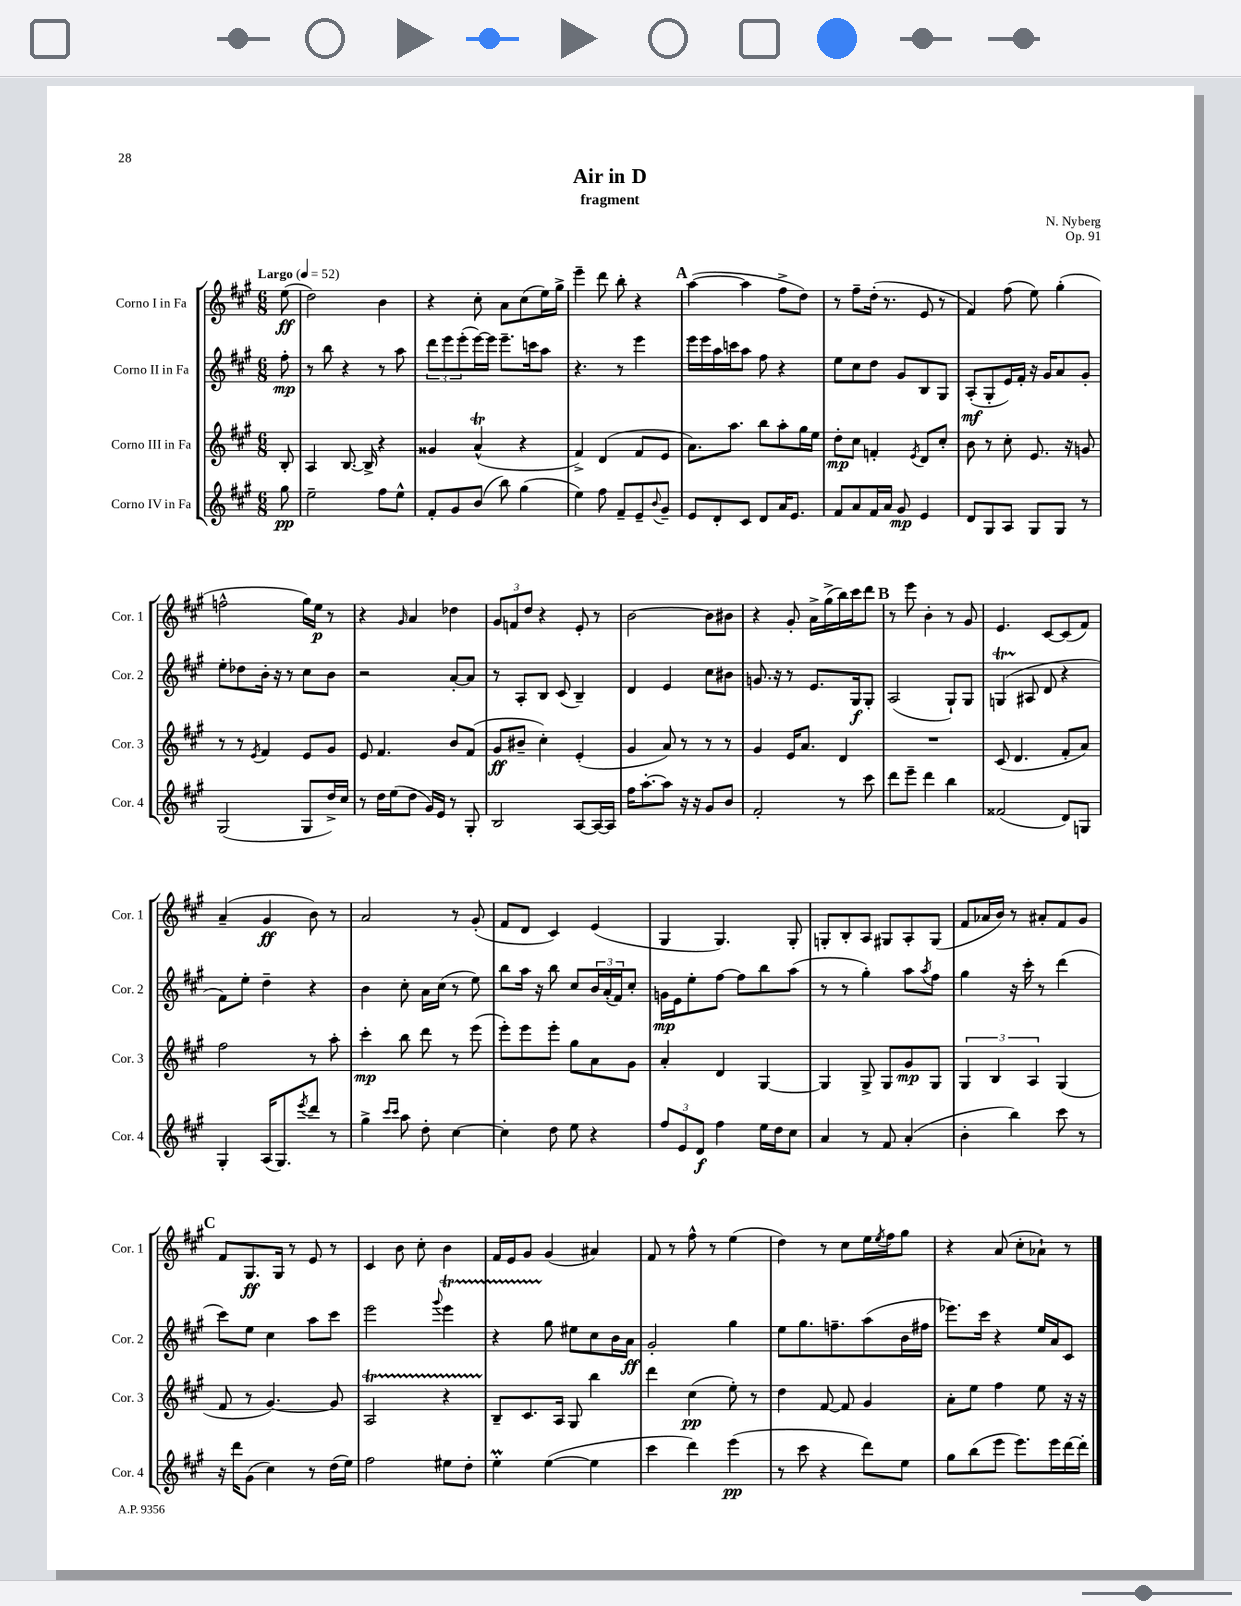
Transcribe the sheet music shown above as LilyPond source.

\header { title = "Air in D" composer = "N. Nyberg" subtitle = "fragment" opus = "Op. 91" }
<<
\new StaffGroup <<
\new Staff = "s0" \with { instrumentName = "Corno I in Fa" shortInstrumentName = "Cor. 1" } {
    \clef treble \key a \major \numericTimeSignature \time 6/8 \partial 8 \tempo "Largo" 4 = 52
    e''8\ff( |
    d''2) b'4 |
    r4 cis''8-. a'8 cis''8( e''16) gis''16-> |
    e'''4-- d'''8 b''8-. r4 |
    \mark \markup { \bold "A" } a''4~( a''4 fis''8-> d''8) |
    r8 fis''8-- d''16-.( r8. e'8 r8 |
    fis'4) fis''8( e''8) gis''4-.( |
    f''2-^ gis''16) e''16\p r8 |
    r4 \grace { gis'16 } a'4 des''4 |
    \tuplet 3/2 { gis'8 f'8 d''8 } r4 e'8-. r8 |
    b'2~ b'8 bis'8 |
    r4 gis'8-. a'16-> gis''16->( b''16) cis'''16 d'''8 |
    \mark \markup { \bold "B" } r8 e'''8 b'4-. r8 gis'8 |
    e'4. cis'8~ cis'8( fis'8) |
    a'4--( gis'4\ff b'8) r8 |
    a'2 r8 gis'8-.( |
    fis'8 d'8 cis'4) e'4( |
    gis4 gis4.) gis8-. |
    g8-. b8-. a8 gis8 a8-. gis8( |
    fis'8 aes'16 b'16) r8 ais'8-. fis'8 gis'8 |
    \mark \markup { \bold "C" } fis'8 gis8.\ff gis16 r8 e'8 r8 |
    cis'4 b'8 cis''8-. b'4 |
    fis'16 e'16 gis'8 gis'4( ais'4) |
    fis'8 r8 fis''8-^ r8 e''4( |
    d''4) r8 cis''8 e''16 \acciaccatura { e''8 } fis''16 gis''8 |
    r4 a'8( cis''8-. aes'8-!) r8 \bar "|." |
}
\new Staff = "s1" \with { instrumentName = "Corno II in Fa" shortInstrumentName = "Cor. 2" } {
    \clef treble \key a \major \numericTimeSignature \time 6/8 \partial 8
    fis''8-.\mp |
    r8 b''8 r4 r8 a''8 |
    \tuplet 3/2 { d'''8 e'''8 e'''8-.( } e'''16~) e'''16 e'''8.-- c'''16 a''8 |
    r4. r8 e'''4 |
    \mark \markup { \bold "A" } e'''16 e'''16 a''16 c'''16 a''8 fis''8 r4 |
    e''8 cis''8 d''8 gis'8 b8 gis8 |
    a8-.\mf( gis8-. e'16) fis'16-. r16 gis'16 a'8 gis'8-. |
    e''8-. des''8 b'16-. r16 r8 cis''8 b'8 |
    r2 a'8~-. a'8 |
    r8 a8-. b8 cis'8( b4--) |
    d'4 e'4 cis''8 bis'8 |
    g'8. r16 r8 e'8. gis16\f gis8-. |
    \mark \markup { \bold "B" } a2( gis8-!) gis8 |
    g4\startTrillSpan( ais8\stopTrillSpan d'8 r4 |
    fis'8) e''8-. d''4-- r4 |
    b'4 cis''8-. a'16 cis''16( r8 e''8) |
    b''8 a''16 r16 b''8 cis''8 \tuplet 3/2 { b'16 a'16-.( fis'16) } cis''8-. |
    g'16\mp e'16 e''8-. fis''8~ fis''8 b''8 a''8( |
    r8 r8 gis''4-.) a''8 \acciaccatura { a''8 } fis''8 |
    gis''4 r16 cis'''16-. r8 d'''4( |
    \mark \markup { \bold "C" } cis'''8) e''8 cis''4 a''8 cis'''8 |
    e'''2 \appoggiatura { gis'''8 } e'''4\startTrillSpan |
    r4 gis''8\stopTrillSpan eis''8 cis''8 b'16 a'16\ff |
    gis'2-. gis''4 |
    e''8 gis''8. f''8.-- a''8( b'16 fis''16 |
    ees'''8.) cis'''16 r4 e''16 a'16 cis'8 \bar "|." |
}
\new Staff = "s2" \with { instrumentName = "Corno III in Fa" shortInstrumentName = "Cor. 3" } {
    \clef treble \key a \major \numericTimeSignature \time 6/8 \partial 8
    b8-. |
    a4 b8.~ b16-> r4 |
    gisis'4 a'4-^\trill( r4 |
    fis'4->) d'4( fis'8 e'8 |
    \mark \markup { \bold "A" } a'8.) a''8. b''8 a''8-. gis''16 e''16 |
    d''8-.\mp cis''8 f'4-. \acciaccatura { e'8 } d'8 cis''8-. |
    b'8 r8 cis''8-. e'8. r16 g'8 |
    r8 r8 \acciaccatura { e'8 } fis'4 e'8 gis'8 |
    e'8 fis'4. b'8 fis'8( |
    gis'8\ff bis'8-- cis''4-.) e'4-.( |
    gis'4 a'8) r8 r8 r8 |
    gis'4 e'16 a'8. d'4 |
    \mark \markup { \bold "B" } R2. |
    cis'8( d'4. fis'8-. a'8) |
    fis''2 r8 a''8-. |
    cis'''4-.\mp b''8 d'''8 r8 e'''8( |
    e'''8-.) e'''8 e'''8-. gis''8 a'8 gis'8 |
    a'4-. d'4 gis4~ |
    gis4 gis8-> gis8 gis'8\mp gis8 |
    \tuplet 3/2 { gis4 b4 a4 } gis4( |
    \mark \markup { \bold "C" } fis'8 r8 gis'4.~) gis'8 |
    a2\startTrillSpan r4 |
    b8--\stopTrillSpan cis'8. a16 gis8 b''4 |
    d'''4 cis''4\pp( e''8-.) r8 |
    d''4 fis'8~ fis'8 gis'4 |
    a'8-. e''8 fis''4 e''8 r16 r16 \bar "|." |
}
\new Staff = "s3" \with { instrumentName = "Corno IV in Fa" shortInstrumentName = "Cor. 4" } {
    \clef treble \key a \major \numericTimeSignature \time 6/8 \partial 8
    gis''8\pp |
    e''2-- fis''8 e''8-^ |
    fis'8-. gis'8 b'8( b''8) gis''4( |
    e''4) fis''8 fis'8-- e'8-- \appoggiatura { b'8 } gis'8-- |
    \mark \markup { \bold "A" } e'8 d'8-. cis'8 d'8 a'16 e'8. |
    fis'8 a'8 fis'16 a'16 gis'8\mp e'4 |
    d'8 gis8 a8 gis8 gis8 r8 |
    gis2( gis8 d''16->) cis''16 |
    r8 d''16 e''16( d''8 gis'16) e'16 r8 gis8-. |
    b2 a8~ a16~ a16 |
    fis''16 a''8.~-. a''8 r16 r16 gis'8 b'8 |
    fis'2-. r8 cis'''8 |
    \mark \markup { \bold "B" } d'''8 e'''8-- d'''4 b''4 |
    fisis'2( d'8) g8 |
    gis4-. a16( gis8.) \acciaccatura { e'''8 } d'''8 r8 |
    gis''4-> \grace { cis'''16 cis'''16 } a''8 d''8-. cis''4~ |
    cis''4-. d''8 e''8 r4 |
    \tuplet 3/2 { fis''8 e'8 d'8\f } fis''4 e''16 d''16 cis''8 |
    a'4 r8 fis'8 a'4-.( |
    b'4-. b''4) cis'''8 r8 |
    \mark \markup { \bold "C" } r16 d'''16 gis'8( cis''4) r8 d''16( e''16) |
    fis''2 eis''8 d''8-. |
    e''4-.\prall e''4~( e''4 |
    cis'''4 d'''4) e'''4\pp( |
    r8 cis'''8 r4 d'''8) e''8 |
    gis''8 b''8( e'''8 e'''8.) e'''16 d'''16~ d'''16-. \bar "|." |
}
>>
>>
\layout { \context { \Score \remove "Bar_number_engraver" } }
